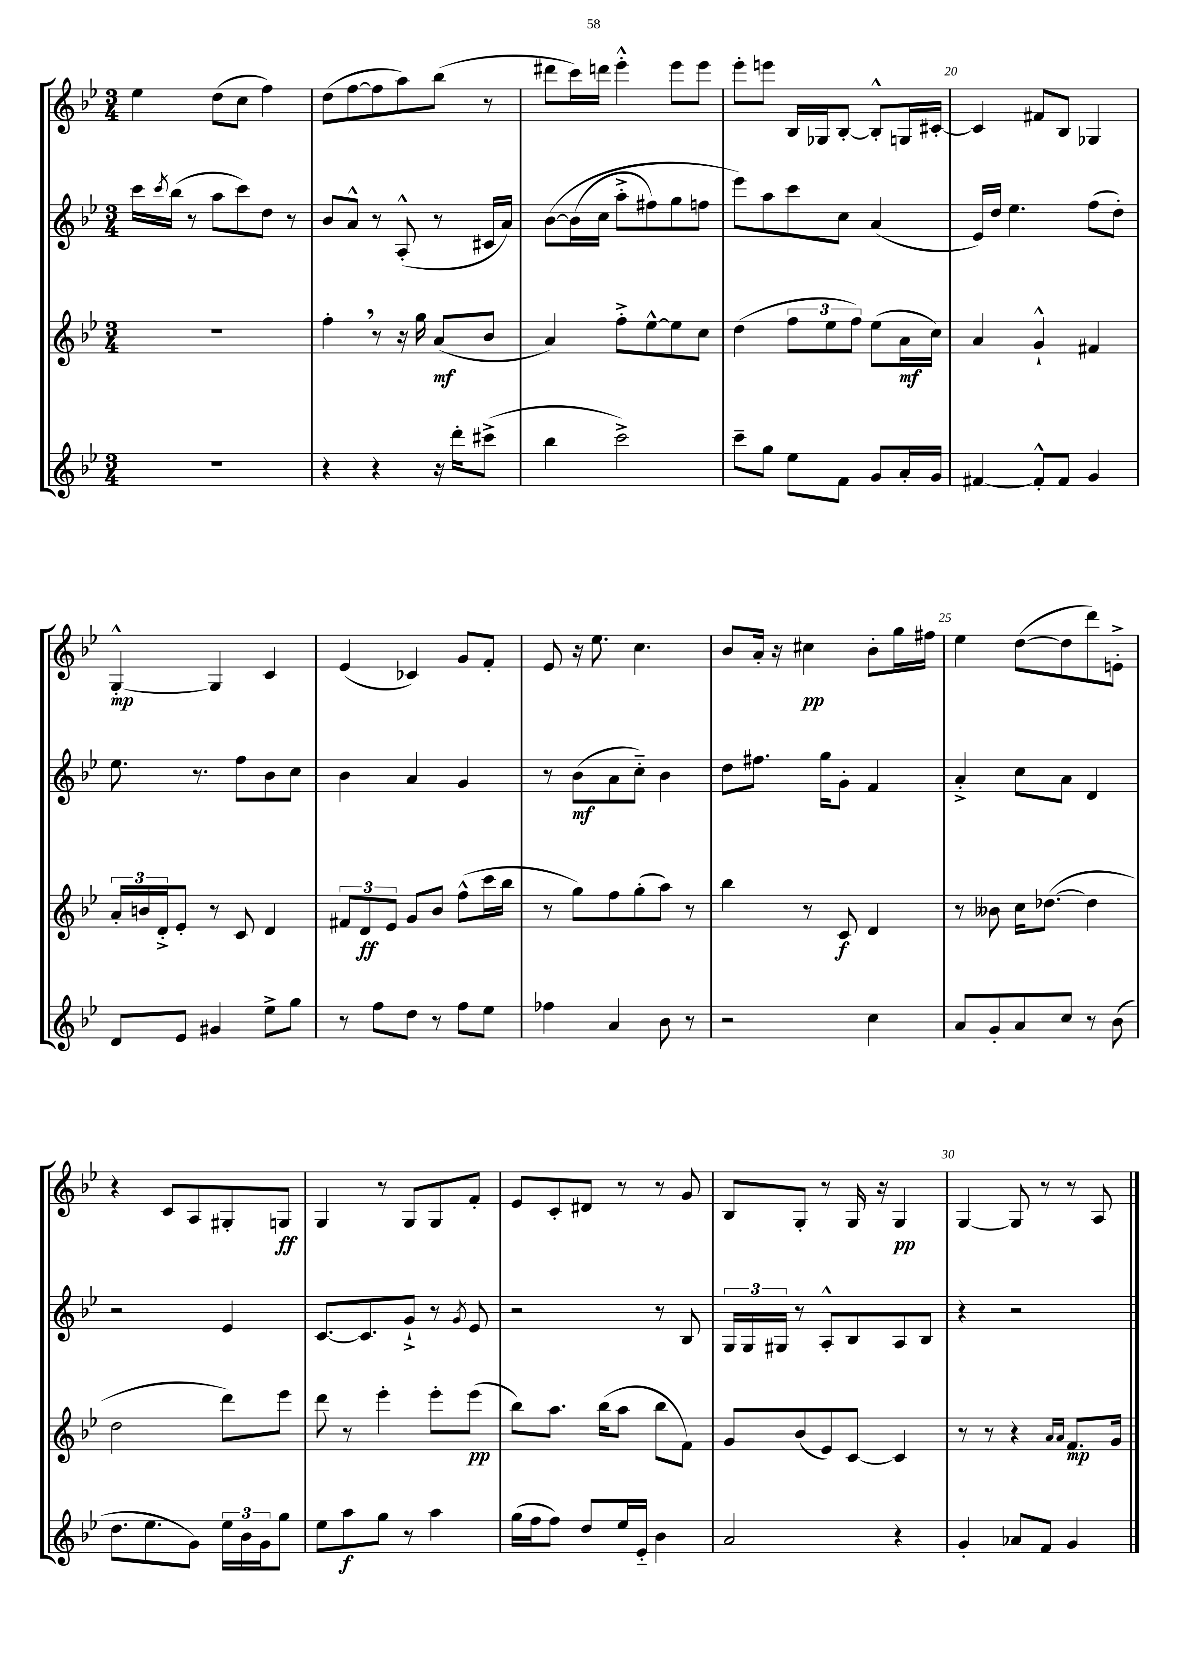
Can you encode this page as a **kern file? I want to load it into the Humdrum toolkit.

**kern	**kern	**kern	**kern
*staff4	*staff3	*staff2	*staff1
*clefG2	*clefG2	*clefG2	*clefG2
*k[b-e-]	*k[b-e-]	*k[b-e-]	*k[b-e-]
*M3/4	*M3/4	*M3/4	*M3/4
2.r	2.r	16ccc	4ee-
.	.	8qccc	.
.	.	(16bb-	.
.	.	8r	.
.	.	8aa	(8dd
.	.	8ccc)	8cc
.	.	8dd	4ff)
.	.	8r	.
=	=	=	=
4r	4ff'	8b-	(8dd
.	.	8a^^	[8ff
4r	8r	8r	8ff]
.	16r	(8A'^^	8aa)
.	16gg	.	.
16r	(8a	8r	(8bb-
16ddd'	.	.	.
(8ccc#^	8b-	16c#	8r
.	.	16a)	.
=	=	=	=
4bb-	4a)	&([8b-	8ddd#
.	.	(16b-]	16ccc)
.	.	16cc	16ddd
2ccc^)	8ff'^	8aa'^	4eee-'^^
.	[8ee-^^	8ff#)	.
.	8ee-]	8gg	8eee-
.	8cc	8ff	8eee-
=	=	=	=
8ccc~	(4dd	8eee-&)	8eee-'
8gg	.	8aa	8eee
8ee-	12ff	8ccc	16B-
.	.	.	16G-
.	12ee-	.	.
8f	.	8cc	[8B-'
.	12ff)	.	.
8g	(8ee-	(4a	8B-'^^]
16a'	16a	.	16G
16g	16cc)	.	[16c#'
=	=	=	=
[4f#	4a	16e-)	4c#]
.	.	16dd	.
.	.	4.ee-	.
8f#'^^]	4g`^^	.	8f#
8f#	.	.	8B-
4g	4f#	(8ff	4G-
.	.	8dd')	.
=	=	=	=
8d	24a'	8.ee-	[4G'^^
.	24b	.	.
.	24d'^	.	.
8e-	8e-'	.	.
.	.	8.r	.
4g#	8r	.	4G]
.	8c	8ff	.
8ee-^	4d	8b-	4c
8gg	.	8cc	.
=	=	=	=
8r	12f#	4b-	(4e-
.	12d	.	.
8ff	.	.	.
.	12e-	.	.
8dd	8g	4a	4c-)
8r	8b-	.	.
8ff	(8ff^^	4g	8g
8ee-	16ccc	.	8f'
.	16bb-	.	.
=	=	=	=
4ff-	8r	8r	8e-
.	8gg)	(8b-	16r
.	.	.	8.ee-
4a	8ff	8a	.
.	(8gg'	8cc'~)	4.cc
8b-	8aa)	4b-	.
8r	8r	.	.
=	=	=	=
2r	4bb-	8dd	8b-
.	.	8.ff#	16a'
.	.	.	16r
.	8r	.	4cc#
.	.	16gg	.
.	8c	8g'	.
4cc	4d	4f	8b-'
.	.	.	16gg
.	.	.	16ff#
=	=	=	=
8a	8r	4a'^	4ee-
8g'	8b--	.	.
8a	16cc	8cc	([8dd
.	([8.dd-	.	.
8cc	.	8a	8dd]
8r	4dd-]	4d	8ddd)
(8b-	.	.	8e'^
=	=	=	=
8.dd	2dd	2r	4r
8.ee-	.	.	.
.	.	.	8c
8g)	.	.	8A
24ee-	8ddd)	4e-	8G#'
24b-	.	.	.
24g	.	.	.
8gg	8eee-	.	8G
=	=	=	=
8ee-	8ddd	[8.c	4G
8aa	8r	.	.
.	.	8.c]	.
8gg	4eee-'	.	8r
8r	.	8g`^	8G
4aa	8eee-'	8r	8G
.	.	8qg	.
.	(8eee-	8e-	8f'
=	=	=	=
(16gg	8bb-)	2r	8e-
16ff	.	.	.
8ff)	8.aa	.	8c'
8dd	.	.	8d#
.	(16bb-	.	.
16ee-	8aa	.	8r
16e-'~	.	.	.
4b-	8bb-	8r	8r
.	8f)	8B-	8g
=	=	=	=
2a	8g	24G	8B-
.	.	24G	.
.	.	24G#	.
.	(8b-	8r	8G'
.	8e-)	8A'^^	8r
.	[8c	8B-	16G
.	.	.	16r
4r	4c]	8A	4G
.	.	8B-	.
=	=	=	=
4g'	8r	4r	[4G
.	8r	.	.
8a-	4r	2r	8G]
8f	.	.	8r
.	16qqa	.	.
.	16qqa	.	.
4g	8.f	.	8r
.	.	.	8A
.	16g	.	.
==	==	==	==
*-	*-	*-	*-
